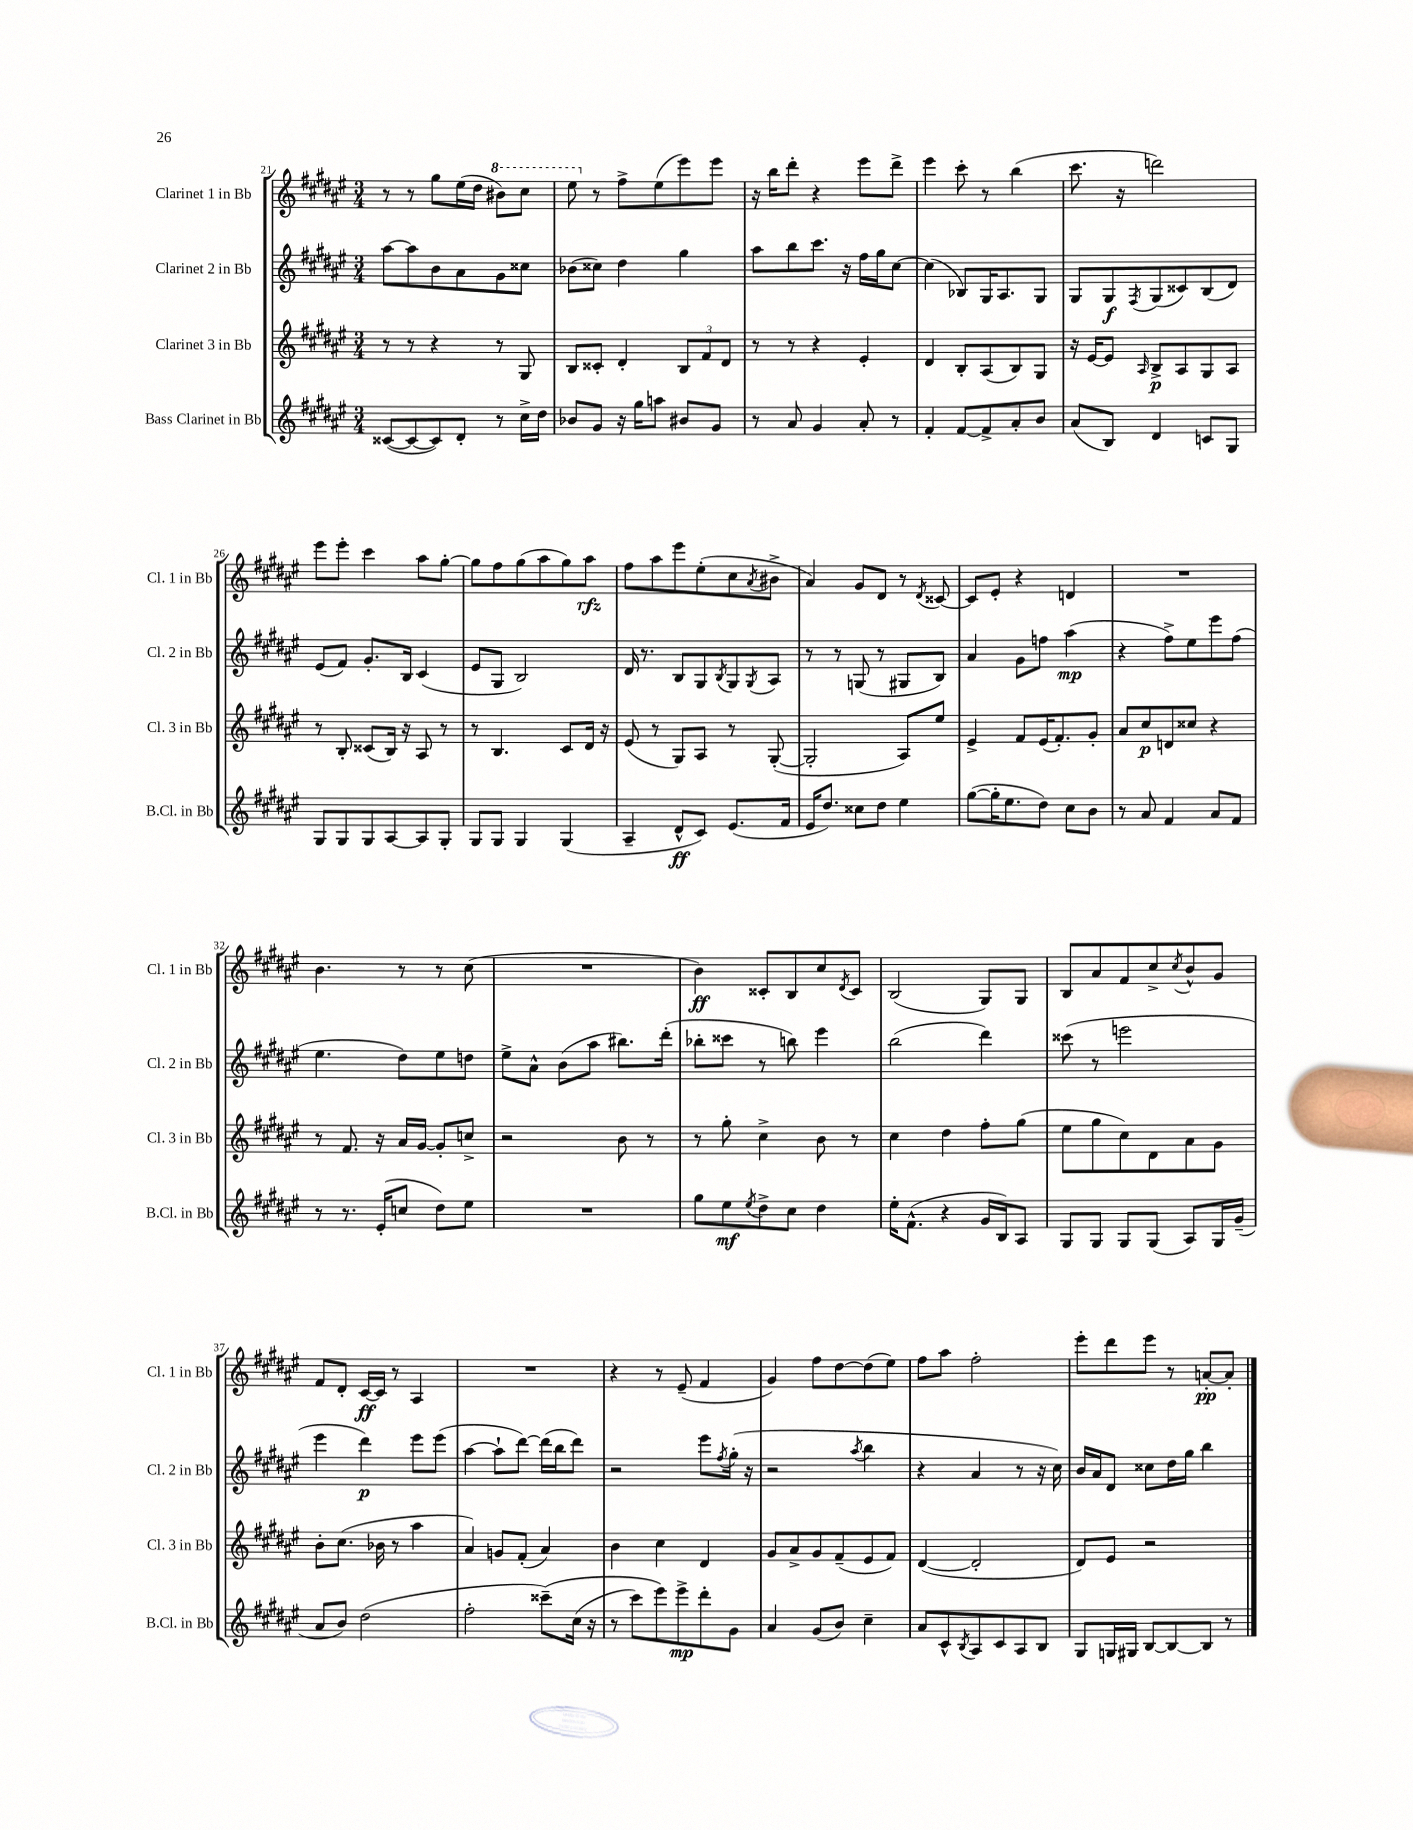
<<
\new StaffGroup <<
\new Staff = "s0" \with { instrumentName = "Clarinet 1 in Bb" shortInstrumentName = "Cl. 1 in Bb" } {
    \clef treble \key fis \major \numericTimeSignature \time 3/4
    r8 r8 gis''8 eis''16( dis''16 \ottava #1 bis''8) cis'''8 |
    eis'''8 \ottava #0 r8 fis''8-> eis''8( eis'''8) eis'''8 |
    r16 b''16 dis'''8-. r4 eis'''8 dis'''8-> |
    eis'''4 cis'''8-. r8 b''4( |
    cis'''8. r16 d'''2) |
    eis'''8 eis'''8-. cis'''4 ais''8 gis''8~-. |
    gis''8 fis''8 gis''8( ais''8 gis''8) ais''8\rfz |
    fis''8 ais''8 eis'''8 eis''8-.( cis''8 \acciaccatura { ais'8 } bis'8-> |
    ais'4) gis'8 dis'8 r8 \acciaccatura { dis'8 } cisis'8~ |
    cisis'8 eis'8-. r4 d'4 |
    R2. |
    b'4. r8 r8 cis''8( |
    R2. |
    b'4\ff) cisis'8-. b8 cis''8 \acciaccatura { dis'8 } cisis'8 |
    b2( gis8) gis8 |
    b8 ais'8 fis'8 cis''8-> \acciaccatura { cis''8 } b'8-^ gis'8 |
    fis'8 dis'8-. cis'16~\ff cis'16 r8 ais4 |
    R2. |
    r4 r8 eis'8--( fis'4 |
    gis'4) fis''8 dis''8~ dis''8( eis''8) |
    fis''8 ais''8 fis''2-. |
    eis'''8-. dis'''8 eis'''8 r8 a'8~-.\pp a'8-. \bar "|." |
}
\new Staff = "s1" \with { instrumentName = "Clarinet 2 in Bb" shortInstrumentName = "Cl. 2 in Bb" } {
    \clef treble \key fis \major \numericTimeSignature \time 3/4
    ais''8~ ais''8 b'8 ais'8 gis'8 cisis''8 |
    bes'8( cisis''8) dis''4 gis''4 |
    ais''8 b''8 cis'''8. r16 fis''16 gis''16 cis''8~ |
    cis''4( bes8) gis16 ais8. gis8 |
    gis8 gis8\f \acciaccatura { fis8 } gis8( cisis'8) b8( dis'8) |
    eis'8( fis'8) gis'8.-. b16 cis'4( |
    eis'8 gis8 b2) |
    dis'16 r8. b8 gis8 \acciaccatura { b8 } gis8 \acciaccatura { gis8 } ais8 |
    r8 r8 g8( r8 gis8 b8) |
    ais'4 gis'8 f''8 ais''4\mp( |
    r4 fis''8->) eis''8 eis'''8 fis''8( |
    eis''4. dis''8) eis''8 d''8 |
    eis''8-> ais'8-^ b'8( ais''8 bis''8.) dis'''16-.( |
    bes''8-. cisis'''8 r8 b''8) eis'''4 |
    b''2( dis'''4) |
    cisis'''8( r8 e'''2 |
    eis'''4 dis'''4\p) eis'''8 eis'''8( |
    ais''4~ ais''8-! dis'''8~) dis'''16( b''16 dis'''8) |
    r2 eis'''8 \acciaccatura { fis''8 } gis''16-.( r16 |
    r2 \acciaccatura { ais''8 } b''4 |
    r4 ais'4 r8 r16 cis''16) |
    b'16 ais'16 dis'8 cisis''8 dis''16 gis''16 b''4 \bar "|." |
}
\new Staff = "s2" \with { instrumentName = "Clarinet 3 in Bb" shortInstrumentName = "Cl. 3 in Bb" } {
    \clef treble \key fis \major \numericTimeSignature \time 3/4
    r8 r8 r4 r8 gis8 |
    b8 cisis'8-. dis'4-. \tuplet 3/2 { b8 fis'8 dis'8 } |
    r8 r8 r4 eis'4-. |
    dis'4 b8-. ais8( b8) gis8 |
    r16 eis'16~ eis'8 \grace { ais16 } b8->\p ais8 gis8 ais8 |
    r8 b8-. cisis'8( b16) r16 ais8 r8 |
    r8 b4. cis'8 dis'16 r16 |
    eis'8( r8 gis8) ais8 r8 gis8~-.( |
    gis2-. ais8) eis''8 |
    eis'4-> fis'8 eis'16( fis'8.-.) gis'8-. |
    ais'8 cis''8\p d'8 cisis''8 r4 |
    r8 fis'8. r16 ais'16 gis'16~ gis'8-. c''8-> |
    r2 b'8 r8 |
    r8 gis''8-. cis''4-> b'8 r8 |
    cis''4 dis''4 fis''8-. gis''8( |
    eis''8 gis''8 cis''8) dis'8 ais'8 gis'8 |
    b'8-. cis''8.( bes'16 r8 ais''4 |
    ais'4) g'8 fis'8-.( ais'4) |
    b'4 cis''4 dis'4 |
    gis'8 ais'8-> gis'8 fis'8--( eis'8 fis'8) |
    dis'4~( dis'2-. |
    dis'8) eis'8 r2 \bar "|." |
}
\new Staff = "s3" \with { instrumentName = "Bass Clarinet in Bb" shortInstrumentName = "B.Cl. in Bb" } {
    \clef treble \key fis \major \numericTimeSignature \time 3/4
    cisis'8~( cisis'8~ cisis'8) dis'8-. r8 cis''16-> dis''16 |
    bes'8 gis'8 r16 gis''16 a''8 bis'8 gis'8 |
    r8 ais'8 gis'4 ais'8-. r8 |
    fis'4-. fis'8~ fis'8-> ais'8-. b'8 |
    ais'8( b8) dis'4 c'8 gis8 |
    gis8 gis8 gis8 ais8~ ais8 gis8-. |
    gis8 gis8 gis4 gis4( |
    ais4-- dis'8-^\ff cis'8) eis'8.( fis'16 |
    eis'16 dis''8.) cisis''8 dis''8 eis''4 |
    gis''8~( gis''16-. eis''8. dis''8) cis''8 b'8 |
    r8 ais'8 fis'4 ais'8 fis'8 |
    r8 r8. eis'16-.( c''8 dis''8) eis''8 |
    R2. |
    gis''8 eis''8\mf \acciaccatura { eis''8 } dis''8-> cis''8 dis''4 |
    eis''16-. fis'8.-^( r4 gis'16 b16) ais8 |
    gis8 gis8 gis8 gis8( ais8) gis16 gis'16--( |
    ais'8 b'8) dis''2( |
    fis''2-. cisis'''8--)\( cis''16( r16 |
    r8 cis'''8) eis'''8\) eis'''8->\mp dis'''8-. gis'8 |
    ais'4 gis'8( b'8) cis''4-- |
    ais'8 cis'8-^ \acciaccatura { b8 } ais8 cis'8 ais8 b8 |
    gis8 g16 gis16 b8~ b8~ b8 r8 \bar "|." |
}
>>
>>
\layout { \context { \Score currentBarNumber = #21 } }
